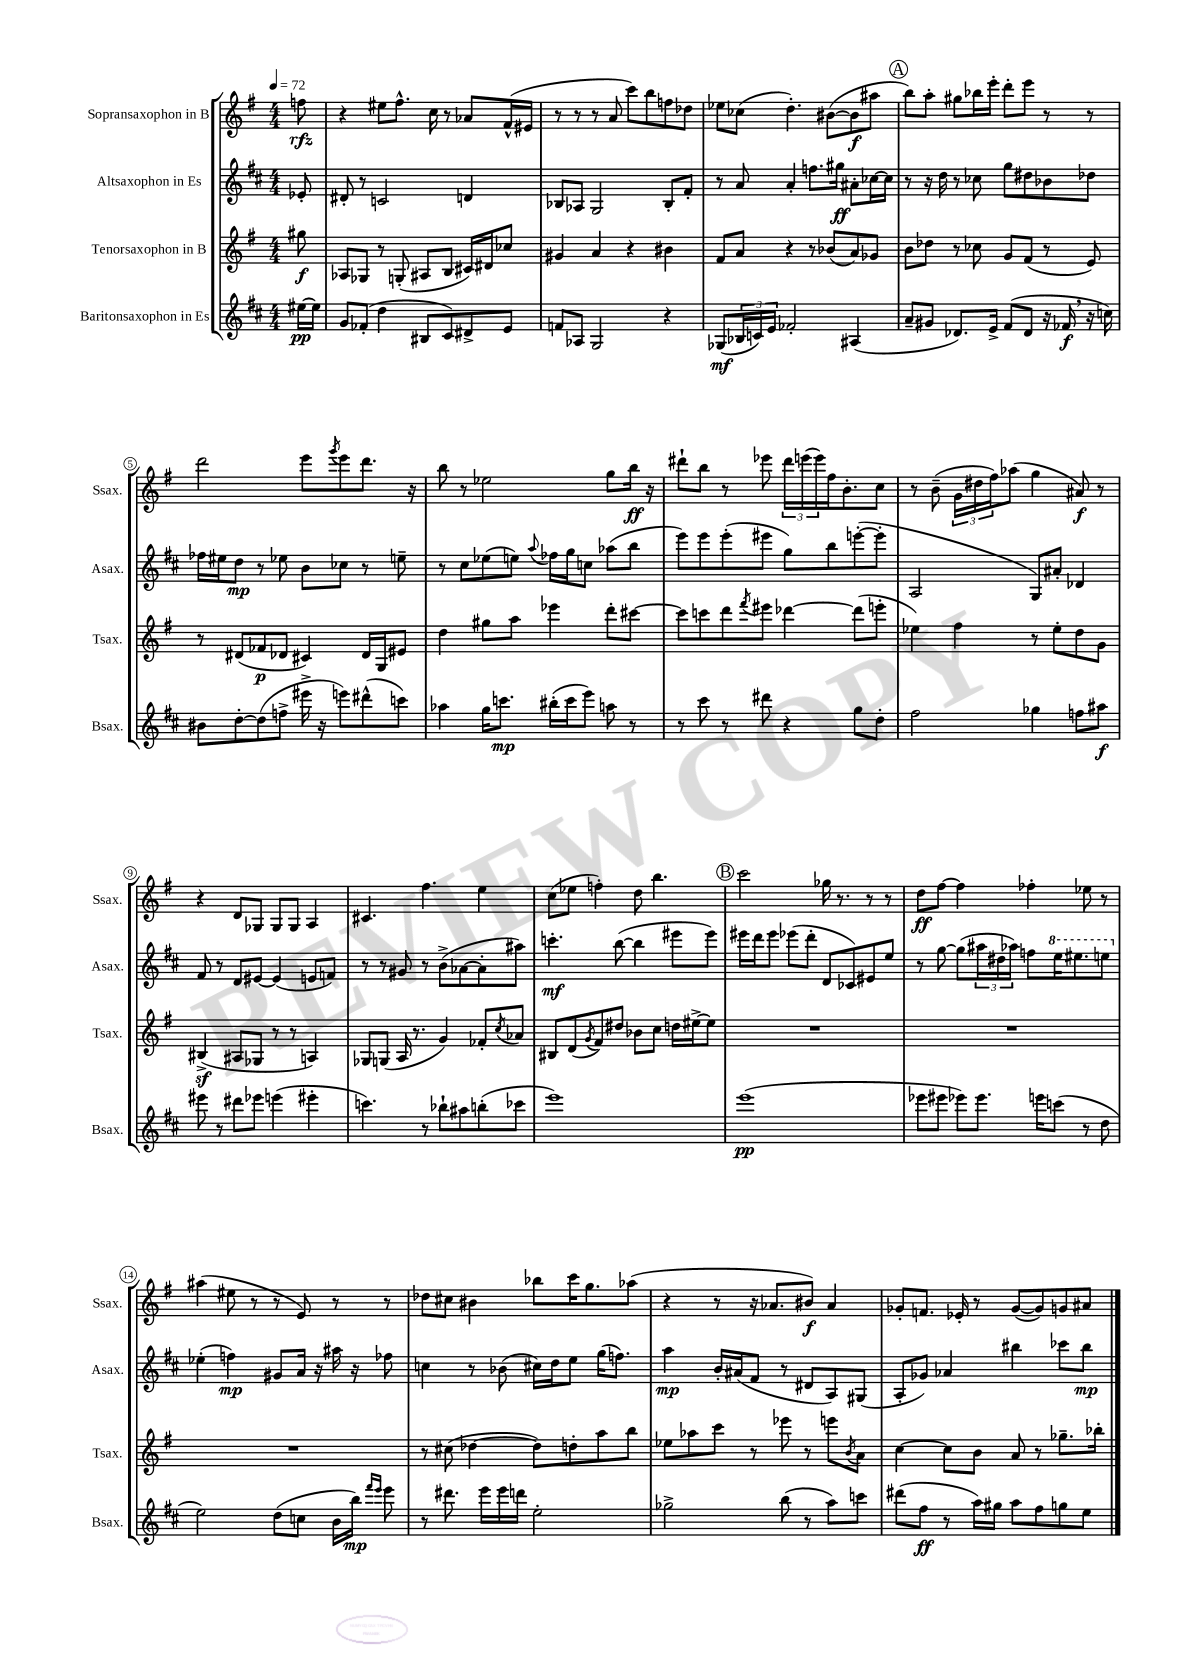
<<
\new StaffGroup <<
\new Staff = "s0" \with { instrumentName = "Sopransaxophon in B" shortInstrumentName = "Ssax." } {
    \clef treble \key g \major \numericTimeSignature \time 4/4 \partial 8 \tempo 4 = 72
    f''8\rfz |
    r4 eis''8 fis''8.-^ c''16 r8 aes'8 fis'16-^( eis'16 |
    r8 r8 r8 a'8 c'''8) b''8 f''8 des''8 |
    ees''8 ces''8( d''4.-.) bis'8~( bis'8\f ais''8 |
    \mark \markup { \circle "A" } b''8) a''8-. gis''8 bes''16 e'''16-. d'''8-. e'''8 r8 r8 |
    d'''2 e'''8 \acciaccatura { g'''8 } e'''8 d'''8. r16 |
    b''8 r8 ees''2 g''8 b''16\ff r16 |
    dis'''8-! b''8 r8 ees'''8 \tuplet 3/2 { dis'''16 e'''16( e'''16) } fis''16 b'8.-. c''8 |
    r8 b'8--( \tuplet 3/2 { g'16 dis''16 fis''16) } aes''8( g''4 ais'8\f) r8 |
    r4 d'8 ges8 ges8 ges8 a4 |
    cis'4. fis''4. e''4 |
    c''8( ees''8 f''4-.) d''8 b''4. |
    \mark \markup { \circle "B" } c'''2 ges''16 r8. r8 r8 |
    d''8\ff fis''8~ fis''4 fes''4-. ees''8 r8 |
    ais''4( eis''8 r8 r8 e'8) r8 r8 |
    des''8 cis''8 bis'4 bes''8 c'''16 g''8. aes''8( |
    r4 r8 r16 aes'8. bis'8\f) aes'4 |
    ges'8-. f'8. ees'16-. r8 ges'8~( ges'8) g'8 ais'8 \bar "|." |
}
\new Staff = "s1" \with { instrumentName = "Altsaxophon in Es" shortInstrumentName = "Asax." } {
    \clef treble \key d \major \numericTimeSignature \time 4/4 \partial 8
    ees'8-. |
    dis'8-. r8 c'2 d'4 |
    bes8 aes8 g2 bes8-. fis'8-. |
    r8 a'8 a'4-. f''8. gis''16\ff ais'8-. ces''16~ ces''16 |
    \mark \markup { \circle "A" } r8 r16 d''16 r8 ces''8 g''8 dis''8 bes'8 des''8 |
    fes''16 eis''16 d''8\mp r8 ees''8 b'8 ces''8 r8 e''8-- |
    r8 cis''8 ees''8( e''8) \appoggiatura { a''8 } fes''16 g''16 c''8 aes''8( b''8 |
    e'''8) e'''8 e'''8-.( eis'''8 g''8) b''8 e'''8~-.( e'''8-. |
    a2 g8) ais'8-. des'4 |
    fis'8 r8 d'8 eis'8~ eis'4( e'8 f'8) |
    r8 r8 gis'8 r8 b'8->( aes'8~ aes'8-. ais''8) |
    c'''4.-.\mf b''8~( b''4 eis'''8 eis'''8) |
    \mark \markup { \circle "B" } eis'''16 d'''16 eis'''8 ees'''8( d'''8-. d'8 ces'8) eis'8 e''8 |
    r8 g''8~ g''8( \tuplet 3/2 { ais''16 dis''16 aes''16) } f''8 \ottava #1 e'''16 eis'''8. e'''8 \ottava #0 |
    ees''4-.( f''4\mp) gis'8 a'16 r16 ais''16 r16 fes''8 |
    c''4 r8 bes'8( cis''16) d''16 e''8 g''16( f''8.) |
    a''4\mp b'16-. ais'16( fis'8 r8 dis'8 a8) gis8( |
    a8-. ges'8) aes'4 bis''4 ces'''8 bis''8\mp \bar "|." |
}
\new Staff = "s2" \with { instrumentName = "Tenorsaxophon in B" shortInstrumentName = "Tsax." } {
    \clef treble \key g \major \numericTimeSignature \time 4/4 \partial 8
    gis''8\f |
    aes8 ges8 r8 g8-.( ais8 b8 cis'16) dis'16 ces''8 |
    gis'4 a'4 r4 bis'4 |
    fis'8 a'8 r4 r8 bes'8( a'8) ges'8 |
    \mark \markup { \circle "A" } b'8 des''8 r8 ces''8 g'8 fis'8( r8 e'8) |
    r8 dis'8( fes'8\p des'8 cis'4) des'16 g16 eis'8 |
    d''4 gis''8 a''8 ees'''4 d'''8-. cis'''8~ |
    cis'''8 c'''8 d'''8 \acciaccatura { fis'''8 } eis'''8 des'''4~ des'''8( e'''8-. |
    ees''4) fis''4 r8 ees''8-. d''8 g'8 |
    bis4->\sf( ais8 ges8 r8 r8 a4) |
    ges8 g8( a16 r8. g'4) fes'8-. \acciaccatura { c''8 } aes'8 |
    bis8 d'8( \acciaccatura { g'8 } fis'8) dis''8 bes'8 c''8 d''16 eis''16~-> eis''8 |
    \mark \markup { \circle "B" } R1 |
    R1 |
    R1 |
    r8 cis''8( des''4~ des''8) d''8-. a''8 b''8 |
    ees''8 aes''8 c'''8 r8 ees'''8 r8 e'''8 \acciaccatura { b'8 } a'8 |
    c''4~ c''8 b'8 a'8 r8 ges''8.-- bes''16-. \bar "|." |
}
\new Staff = "s3" \with { instrumentName = "Baritonsaxophon in Es" shortInstrumentName = "Bsax." } {
    \clef treble \key d \major \numericTimeSignature \time 4/4 \partial 8
    eis''16~\pp eis''16 |
    g'8 fes'8-.( d''4 bis8 cis'8) dis'8-> e'8 |
    f'8 aes8 g2 r4 |
    ges8\mf( \tuplet 3/2 { bes16 c'16) e'16 } fes'2-. ais4( |
    \mark \markup { \circle "A" } a'8-- gis'8 des'8.) e'16-> fis'8( des'8 r16 fes'16\f \breathe r16 c''16) |
    bis'8 d''8~-. d''8( f''8-> eis'''16-> r16 e'''8) dis'''8-^( c'''8) |
    aes''4 g''16 c'''8.\mp bis''16-.( c'''16 e'''8) a''8 r8 |
    r8 cis'''8 r8 dis'''8 r4 g''8 d''8-. |
    fis''2 ges''4 f''8 ais''8\f |
    eis'''8 r8 dis'''8 ees'''8 e'''4( eis'''4-. |
    c'''4.) r8 bes''8-! ais''8 b''8-.( ces'''8 |
    e'''1) |
    \mark \markup { \circle "B" } e'''1\pp( |
    ees'''8 eis'''8 ees'''8) ees'''8. e'''16 c'''8( r8 d''8 |
    e''2) d''8( c''8 b'16 b''16\mp) \grace { fis'''16 e'''16 } e'''8 |
    r8 dis'''8. e'''16 e'''16 d'''16 e''2-. |
    ges''2-> b''8( r8 a''8) c'''8 |
    dis'''8( fis''8\ff r8 a''16) gis''16 a''8 fis''8 g''8 e''8 \bar "|." |
}
>>
>>
\layout { \context { \Score \override BarNumber.stencil = #(make-stencil-circler 0.1 0.3 ly:text-interface::print) } }
